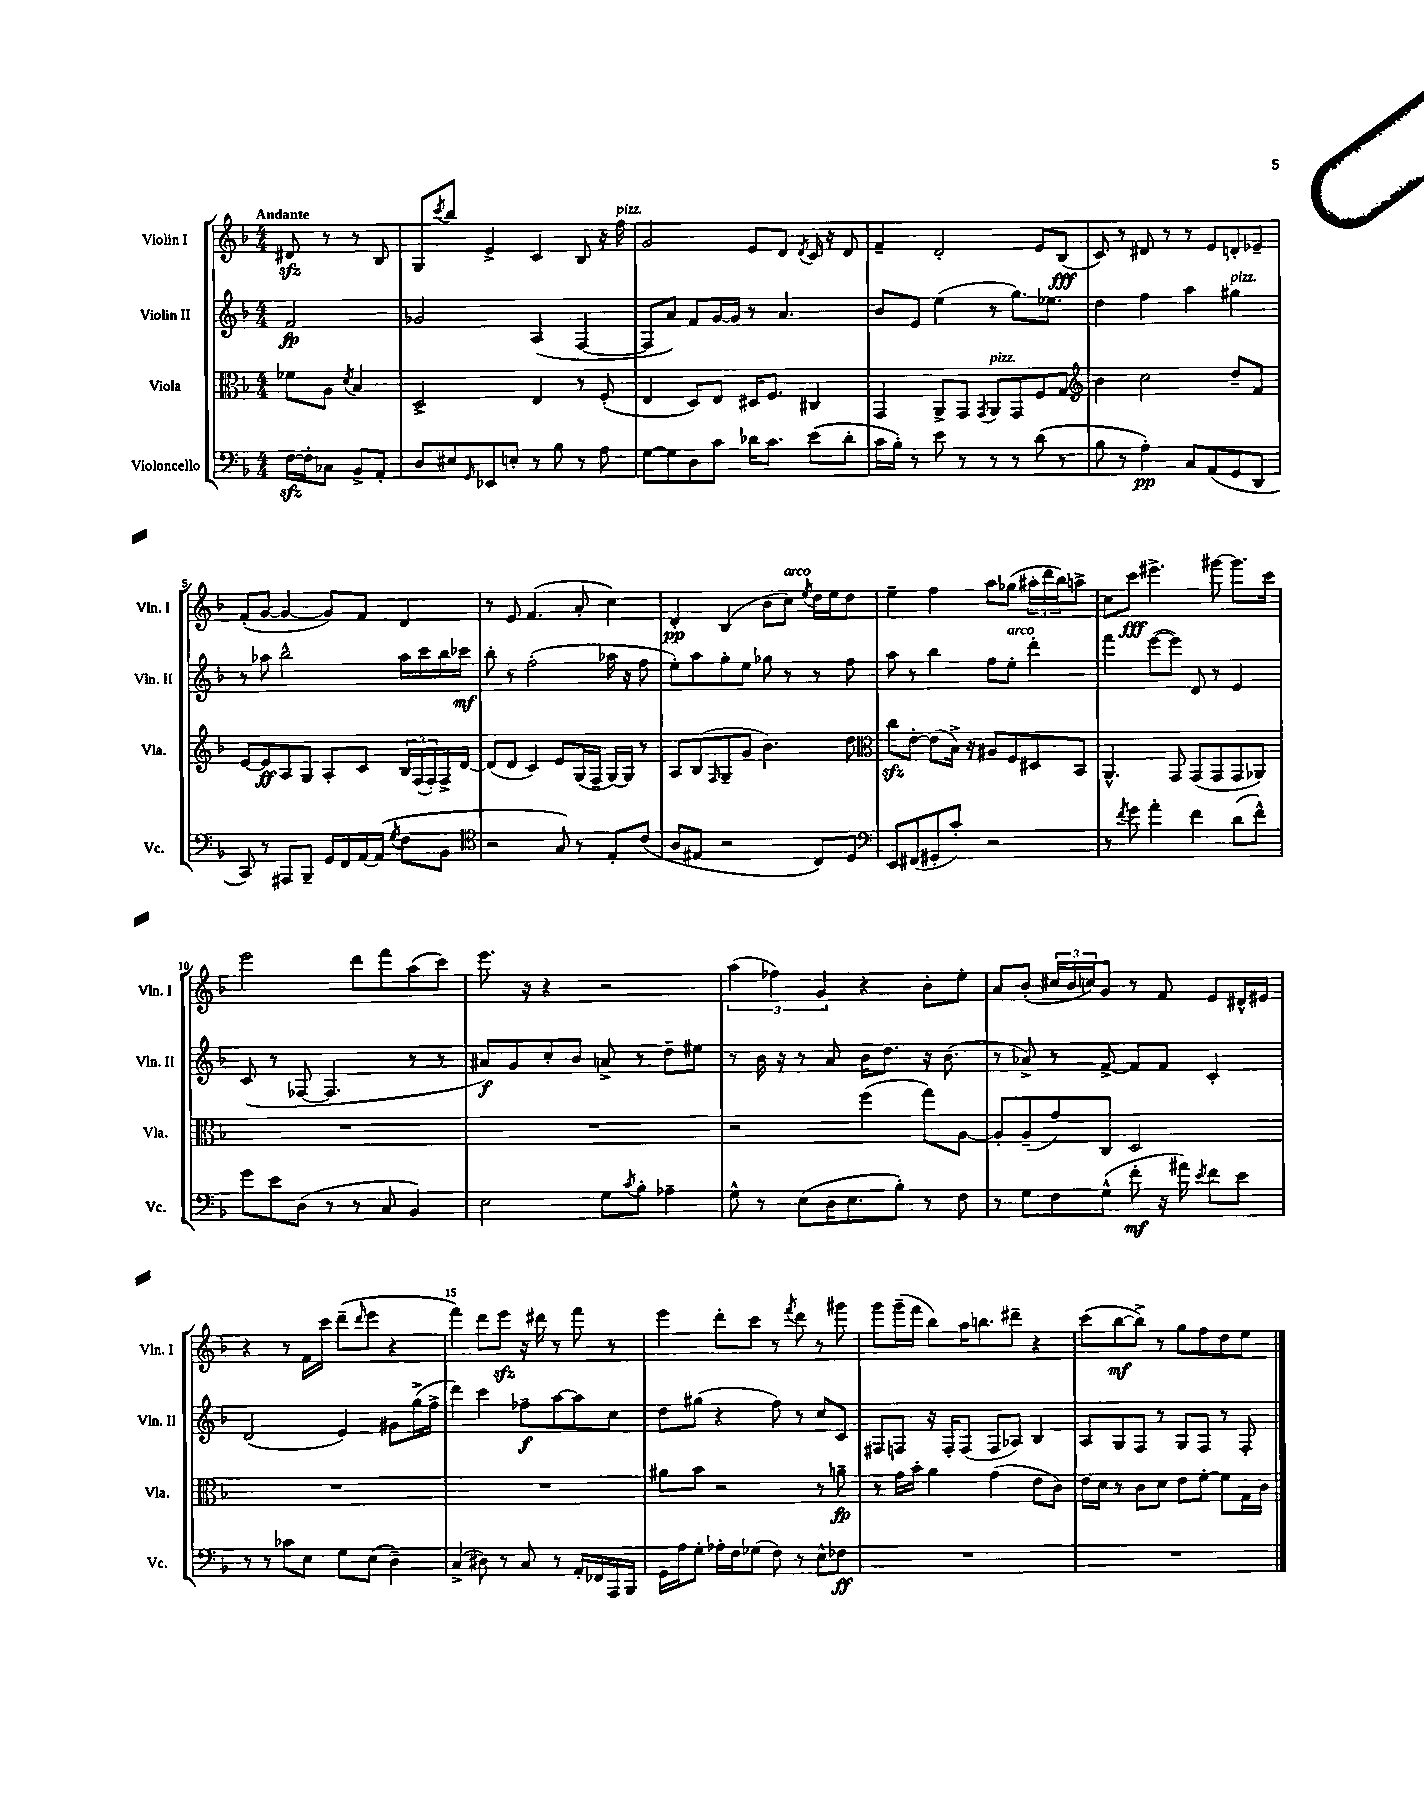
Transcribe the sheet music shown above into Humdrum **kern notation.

**kern	**dynam	**kern	**dynam	**kern	**dynam	**kern	**dynam
*part4	*part4	*part3	*part3	*part2	*part2	*part1	*part1
*staff4	*staff4	*staff3	*staff3	*staff2	*staff2	*staff1	*staff1
*I"Violoncello	*	*I"Viola	*	*I"Violin II	*	*I"Violin I	*
*I'Vc.	*	*I'Vla.	*	*I'Vln. II	*	*I'Vln. I	*
*clefF4	*	*clefC3	*	*clefG2	*	*clefG2	*
*k[b-]	*	*k[b-]	*	*k[b-]	*	*k[b-]	*
*M4/4	*	*M4/4	*	*M4/4	*	*M4/4	*
=	=	=	=	=	=	=	=
!	!	!	!	!	!	!LO:TX:a:B:t=Andante	!
[16Fzz\LL	.	8f-X\L	.	2f/	fp	8d#Xzz/	.
16F'\J]	.	.	.	.	.	.	.
8C-X\J	.	8A\J	.	.	.	8r	.
.	.	8qd/	.	.	.	.	.
8BB-^/L	.	4B-/	.	.	.	8r	.
8AA'/J	.	.	.	.	.	8B-/	.
=1	=1	=1	=1	=1	=1	=1	=1
8D/L	.	2D^/	.	2g-X/	.	8G/L	.
.	.	.	.	.	.	8qccc/	.
8E#X/	.	.	.	.	.	8bb-/J	.
16qqGG/	.	.	.	.	.	.	.
8EE-X/	.	.	.	.	.	4e^/	.
8En'/J	.	.	.	.	.	.	.
8r	.	4E/	.	(4A/	.	4c/	.
8B-\	.	.	.	.	.	.	.
8r	.	8r	.	[4F/	.	8B-/	.
8A\	.	(8F'/	.	.	.	16r	.
!	!	!	!	!	!	!LO:TX:a:i:t=pizz.	!
.	.	.	.	.	.	16ff\	.
=2	=2	=2	=2	=2	=2	=2	=2
[8G\L	.	4E/	.	8F/L]	.	2g/	.
8G\]	.	.	.	8a/J)	.	.	.
8D\	.	8D/L)	.	8f/L	.	.	.
8c\J	.	8E/J	.	[16g/L	.	.	.
.	.	.	.	16g/JJ]	.	.	.
16d-X\KL	.	16D#X/KL	.	8r	.	8e/L	.
8.c\J	.	8.F/J	.	.	.	.	.
.	.	.	.	4.a/	.	8d/J	.
.	.	.	.	.	.	8qd/	.
(8e\L	.	4C#X/	.	.	.	16c/	.
.	.	.	.	.	.	16r	.
8d-'\J	.	.	.	.	.	8d/	.
=3	=3	=3	=3	=3	=3	=3	=3
16c\LL	.	4GG/	.	8b-/L	.	4f~/	.
16B-'\JJ)	.	.	.	.	.	.	.
8r	.	.	.	8e/J	.	.	.
8e\	.	8AA^/L	.	(4ee\	.	2d'/	.
8r	.	8GG/J	.	.	.	.	.
.	.	8qGG/	.	.	.	.	.
!	!	!LO:TX:a:i:t=pizz.	!	!	!	!	!
8r	.	8AA/L	.	8r	.	.	.
8r	.	8GG/	.	8.gg\L)	.	.	.
(8d\	.	8F/	.	.	.	8e/L	.
.	.	.	.	8.ee-X\J	.	.	.
8r	.	8G/J	.	.	.	(8B-/J	fff
=4	=4	=4	=4	=4	=4	=4	=4
*	*	*clefG2	*	*	*	*	*
8B-\	.	4b-\	.	4dd\	.	8c/)	.
8r	.	.	.	.	.	8r	.
4A'\)	pp	2cc\	.	4ff\	.	8d#X/	.
.	.	.	.	.	.	8r	.
8C/L	.	.	.	4aa\	.	8r	.
(8AA/	.	.	.	.	.	8e/L	.
!	!	!	!	!LO:TX:a:i:t=pizz.	!	!	!
8GG/	.	8dd~/L	.	4gg#X\	.	8dn'/	.
8DD/J	.	8f/J	.	.	.	8e-X~/J	.
!!LO:LB:g=z
=5	=5	=5	=5	=5	=5	=5	=5
8CC/)	.	[8e/L	.	8r	.	(8f'/L	.
8r	.	8e/]	ff	8aa-X\	.	[8g/J	.
8AAA#X/L	.	8A/	.	2bb-^^\	.	4g/_	.
8BBB-~/J	.	8G/J	.	.	.	.	.
16GG/LL	.	8A'/L	.	.	.	8g/L])	.
16FF/	.	.	.	.	.	.	.
[16AA/	.	8c/J	.	.	.	8f/J	.
(16AA/JJ]	.	.	.	.	.	.	.
8qG/	.	.	.	.	.	.	.
8F\L	.	24B-/LL	.	16aa-\LL	.	4d/	.
.	.	(24F/	.	.	.	.	.
.	.	.	.	16ccc\	.	.	.
.	.	24F'/)	.	.	.	.	.
8BB-\J	.	16F^/	.	16bb-\	.	.	.
.	.	[16d/JJ	.	16ccc-X\JJ	mf	.	.
=6	=6	=6	=6	=6	=6	=6	=6
*clefC4	*	*	*	*	*	*	*
2r	.	(8d/L]	.	8bb-'\	.	8r	.
.	.	8d/J	.	8r	.	8e/	.
.	.	4c/)	.	(2ff'\	.	(4.f/	.
8G/)	.	8e/L	.	.	.	.	.
8r	.	(16G/L	.	.	.	8a'/	.
.	.	16F~/JJ	.	.	.	.	.
8E'/L	.	[16G/LL)	.	16aa-X\	.	4cc\)	.
.	.	16G/JJ]	.	16r	.	.	.
(8c/J	.	8r	.	8ff\	.	.	.
=7	=7	=7	=7	=7	=7	=7	=7
8A/L	.	8A/L	.	8ee'\L)	.	4d'/	pp
8E#X/J	.	(8B-/	.	8aa\	.	.	.
.	.	16qqF/	.	.	.	.	.
2r	.	8G~/	.	8gg'\	.	(4B-/	.
.	.	8g/J	.	8ee\J	.	.	.
.	.	4.b-\)	.	8gg-X\	.	8b-\L	.
!	!	!	!	!	!	!LO:TX:a:i:t=arco	!
.	.	.	.	8r	.	8cc\J)	.
.	.	.	.	.	.	8qee/	.
8C/L)	.	.	.	8r	.	16dd\LL	.
.	.	.	.	.	.	16ee\J	.
8D/J	.	8dd\	.	8ff\	.	8dd\J	.
=8	=8	=8	=8	=8	=8	=8	=8
*clefF4	*	*clefC3	*	*	*	*	*
8EE/L	.	8cczz\L	.	8aa\	.	4ee~\	.
(8FF#X/	.	[8e'\J	.	8r	.	.	.
8GG#X'/	.	(8e\L]	.	4bb-\	.	4ff\	.
8c'/J)	.	16B-^\Jk)	.	.	.	.	.
.	.	16r	.	.	.	.	.
2r	.	8A#X/L	.	8ff\L	.	8aa\L	.
!	!	!	!	!LO:TX:a:i:t=arco	!	!	!
.	.	8F/	.	8ee'\J	.	(8gg-X\J	.
.	.	8D#X/	.	4ddd'\	.	24aa#X'\LL	.
.	.	.	.	.	.	24ddd\	.
.	.	.	.	.	.	24bb-\J)	.
.	.	8BB-/J	.	.	.	8aan^\J	.
=9	=9	=9	=9	=9	=9	=9	=9
8r	.	4.AA^^/	.	4fff\	.	8cc\L	.
8qf/	.	.	.	.	.	.	.
8g\	.	.	.	.	.	8ccc\J	fff
4a'\	.	.	.	([8eee\L	.	4.eee#X^\	.
.	.	8GG/	.	8eee\J])	.	.	.
4f\	.	(8GG/L	.	8d/	.	.	.
.	.	8GG/	.	8r	.	[8ggg#X\	.
(8d\L	.	8GG/	.	4e/	.	8.ggg#\L]	.
8f^^\J)	.	8AA-X/J)	.	.	.	.	.
.	.	.	.	.	.	16ccc\Jk	.
!!LO:LB:g=z
=10	=10	=10	=10	=10	=10	=10	=10
8g\L	.	1r	.	(8c/	.	2eee\	.
8e\	.	.	.	8r	.	.	.
(8D\J	.	.	.	[8F-X/	.	.	.
8r	.	.	.	4.F-/]	.	.	.
8r	.	.	.	.	.	8ddd\L	.
8C/	.	.	.	.	.	8fff\	.
4BB-/)	.	.	.	8r	.	(8aa\	.
.	.	.	.	8r	.	8ccc\J)	.
=11	=11	=11	=11	=11	=11	=11	=11
2E\	.	1r	.	8a#X/L)	f	8.eee\	.
.	.	.	.	8g/	.	.	.
.	.	.	.	.	.	16r	.
.	.	.	.	8cc'/	.	4r	.
.	.	.	.	8b-/J	.	.	.
8G\L	.	.	.	8an^/	.	2r	.
8qc/	.	.	.	.	.	.	.
8B-'\J	.	.	.	8r	.	.	.
4A-X~\	.	.	.	8dd~\L	.	.	.
.	.	.	.	8ee#X\J	.	.	.
=12	=12	=12	=12	=12	=12	=12	=12
8G^^\	.	2r	.	8r	.	(6aa\	.
8r	.	.	.	16b-\	.	.	.
.	.	.	.	.	.	6ff-X\)	.
.	.	.	.	16r	.	.	.
(8E\L	.	.	.	8r	.	.	.
.	.	.	.	.	.	6g/	.
16D\K	.	.	.	8a/	.	.	.
8.E\	.	.	.	.	.	.	.
.	.	(4ff\	.	16b-\KL	.	4r	.
.	.	.	.	8.dd\J	.	.	.
8B-'\J)	.	.	.	.	.	.	.
8r	.	8gg\L)	.	16r	.	8b-'\L	.
.	.	.	.	(8.b-\	.	.	.
8F\	.	[8A\J	.	.	.	8ee'\J	.
=13	=13	=13	=13	=13	=13	=13	=13
8r	.	8A'/L]	.	8r	.	8a/L	.
8G\L	.	(8A~/	.	8a-X^/)	.	(8b-'/J	.
8F\	.	8g/)	.	8r	.	24cc#X/LL	.
.	.	.	.	.	.	24b-/	.
.	.	.	.	.	.	24ccn/J)	.
(8G^^\J	.	8C/J	.	[8f^/	.	8g/J	.
8f'\	mf	2D/	.	8f/L]	.	8r	.
16r	.	.	.	8f/J	.	8f/	.
16a#X\)	.	.	.	.	.	.	.
8qe/	.	.	.	.	.	.	.
8f\L	.	.	.	4c'/	.	8e/L	.
8e\J	.	.	.	.	.	16d#X^^/L	.
.	.	.	.	.	.	16e#X/JJ	.
!!LO:LB:g=z
=14	=14	=14	=14	=14	=14	=14	=14
8r	.	1r	.	(2d/	.	4r	.
8r	.	.	.	.	.	.	.
8c-X\L	.	.	.	.	.	8r	.
8E\J	.	.	.	.	.	16f\LL	.
.	.	.	.	.	.	16ccc\JJ	.
8G\L	.	.	.	4e/)	.	(8ddd~\L	.
.	.	.	.	.	.	16qqddd/	.
(8E\J	.	.	.	.	.	8eee\J	.
4D~\)	.	.	.	8g#X\L	.	4r	.
.	.	.	.	(16gg^\L	.	.	.
.	.	.	.	16ff^\JJ	.	.	.
=15	=15	=15	=15	=15	=15	=15	=15
(4C^/	.	1r	.	4ddd\)	.	4fff\)	.
8D#X\)	.	.	.	4ccc\	.	8ddd\L	.
8r	.	.	.	.	.	8eeezz\J	.
8C/	.	.	.	8ff-X~\L	f	16r	.
.	.	.	.	.	.	16ddd#X\	.
8r	.	.	.	[8aa\	.	8r	.
16AA'/LL	.	.	.	8aa\]	.	8fff\	.
16FF-X/	.	.	.	.	.	.	.
16AAA/	.	.	.	8cc\J	.	8r	.
16BBB-/JJ	.	.	.	.	.	.	.
=16	=16	=16	=16	=16	=16	=16	=16
16GG\LL	.	8a#X\L	.	8dd\L	.	4eee\	.
16A\J	.	.	.	.	.	.	.
8G'\J	.	8b-\J	.	(8gg#X\J	.	.	.
16A-X'\LL	.	2r	.	4r	.	8ddd'\L	.
16F\J	.	.	.	.	.	.	.
(8G-X\J	.	.	.	.	.	8ccc\J	.
8F\)	.	.	.	8ff\)	.	8r	.
.	.	.	.	.	.	8qfff/	.
8r	.	.	.	8r	.	8ddd\	.
8E^^\L	.	8r	.	8cc/L	.	8r	.
8F-X\J	ff	8an~\	fp	8c/J	.	8ggg#X\	.
=17	=17	=17	=17	=17	=17	=17	=17
1r	.	8r	.	8F#X/L	.	8ggg\L	.
.	.	16g\LL	.	8Fn/J	.	(16ggg~\L	.
.	.	16b-'\JJ	.	.	.	16fff\JJ	.
.	.	4a\	.	16r	.	8bb-\L)	.
.	.	.	.	16F'/KL	.	.	.
.	.	.	.	(8F/J	.	16aa\K	.
.	.	.	.	.	.	8.bbn\	.
.	.	(4g\	.	8F/L	.	.	.
.	.	.	.	8A-X/J)	.	8ddd#X~\J	.
.	.	8e\L	.	4B-/	.	4r	.
.	.	8c\J)	.	.	.	.	.
=18	=18	=18	=18	=18	=18	=18	=18
1r	.	16e\LL	.	8A/L	.	(8ccc\L	.
.	.	16d\JJ	.	.	.	.	.
.	.	8r	.	8G/	.	[8bb-\	mf
.	.	8c\L	.	8F/J	.	8bb-^\J])	.
.	.	8d\J	.	8r	.	8r	.
.	.	8e\L	.	8G/L	.	8gg\L	.
.	.	[8f'\J	.	8F/J	.	8ff\	.
.	.	8f\L]	.	8r	.	8dd\	.
.	.	16G\L	.	8F'/	.	8ee\J	.
.	.	16c\JJ	.	.	.	.	.
==	==	==	==	==	==	==	==
*-	*-	*-	*-	*-	*-	*-	*-
